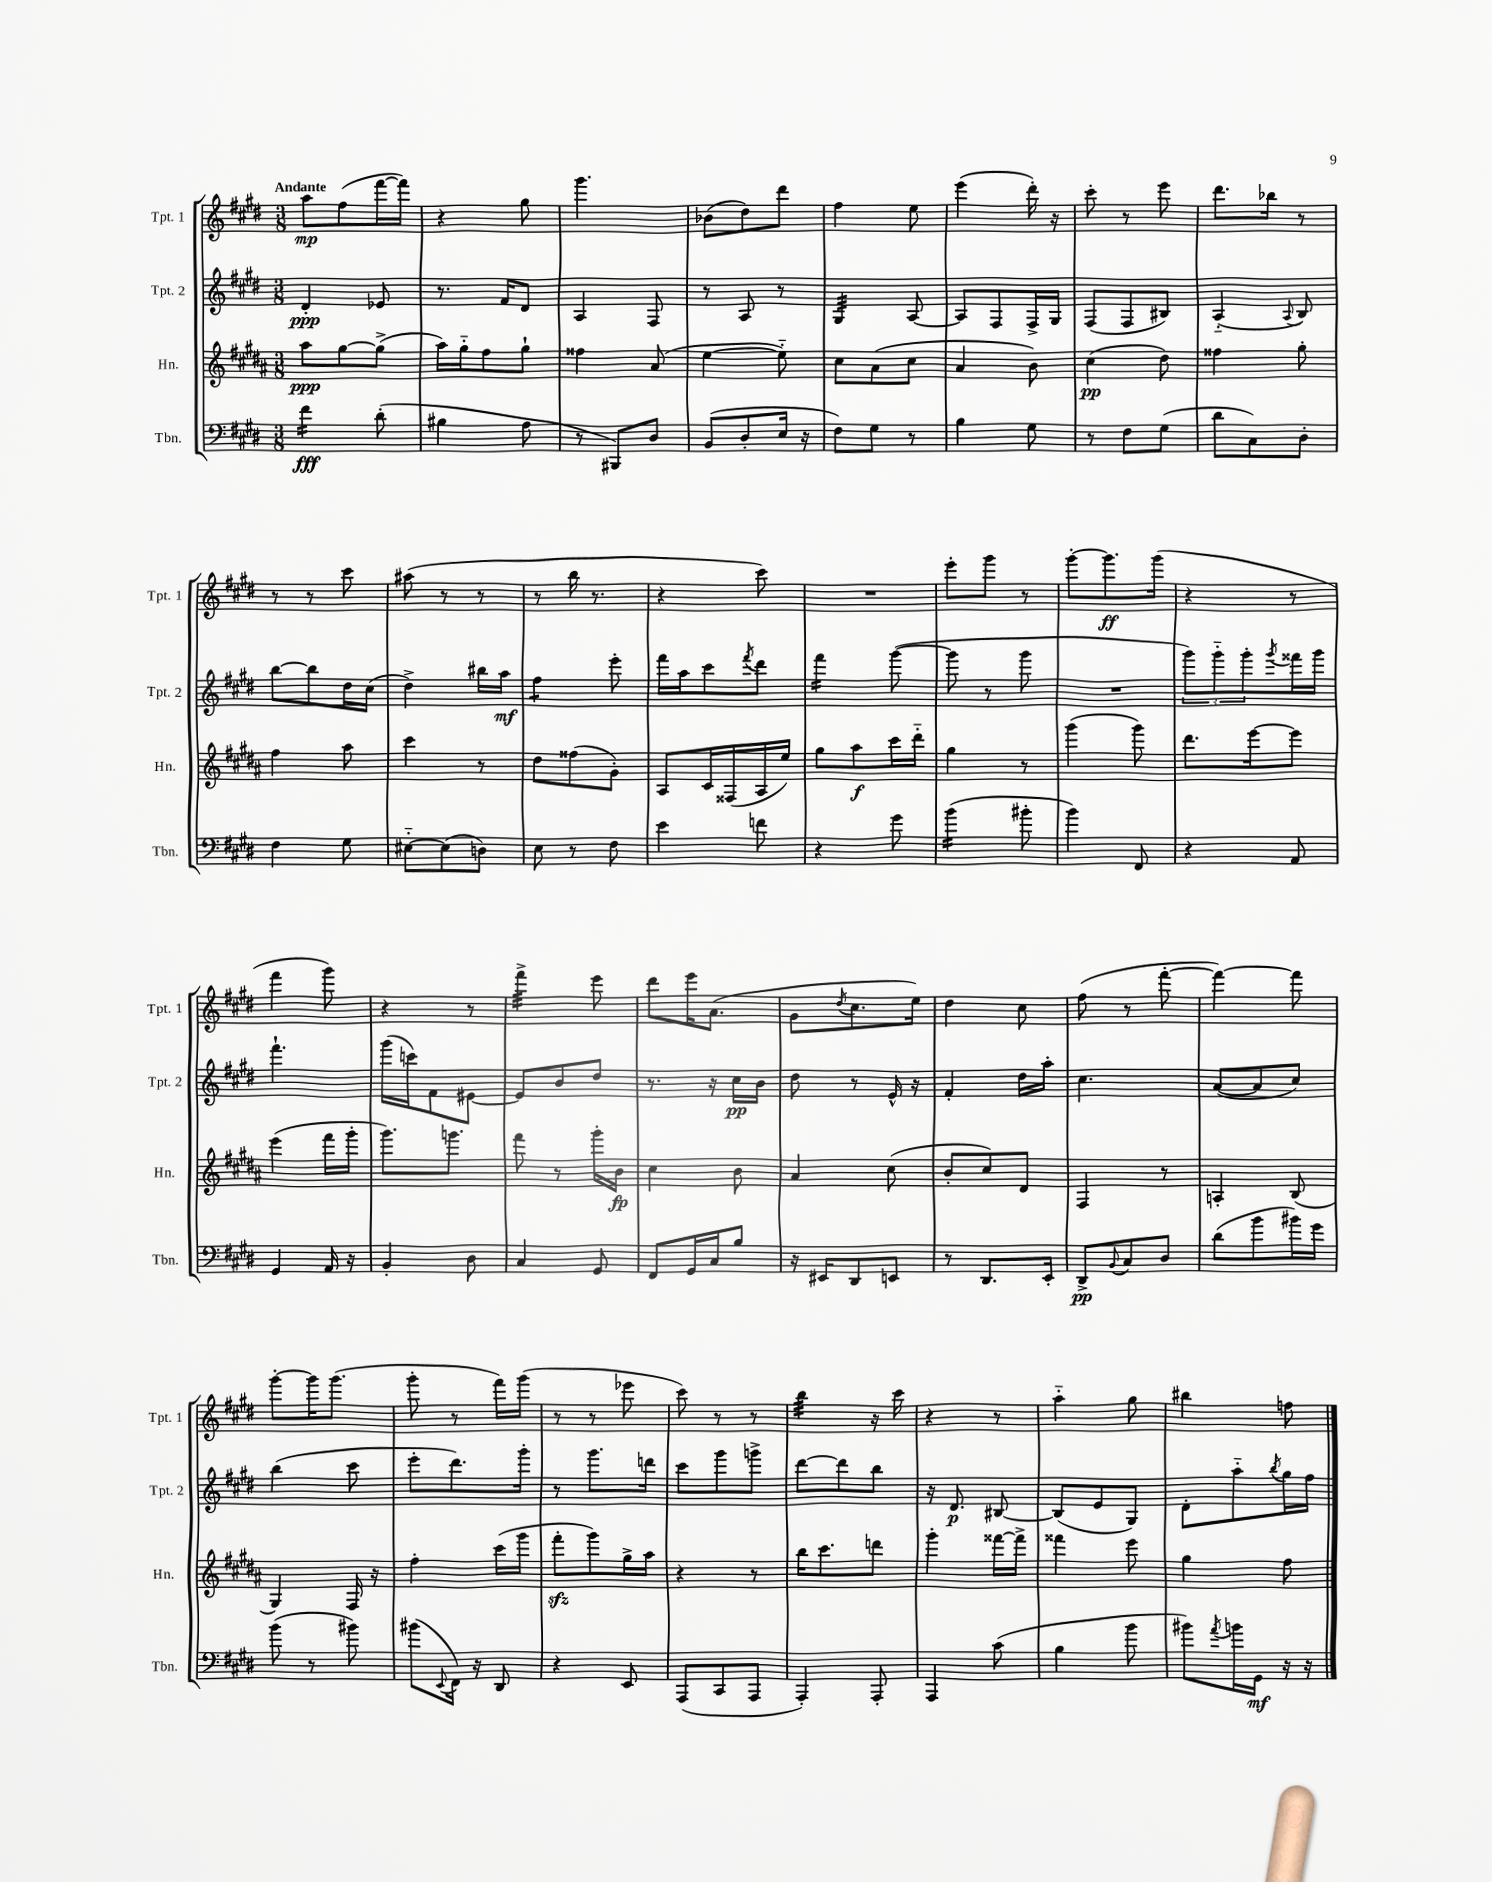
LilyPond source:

<<
\new StaffGroup <<
\new Staff = "s0" \with { instrumentName = "Tpt. 1" shortInstrumentName = "Tpt. 1" } {
    \clef treble \key e \major \numericTimeSignature \time 3/8 \tempo "Andante"
    a''8\mp fis''8( fis'''16~ fis'''16) |
    r4 gis''8 |
    gis'''4. |
    bes'8( dis''8) dis'''8 |
    fis''4 e''8 |
    e'''4( dis'''16-.) r16 |
    cis'''8-. r8 e'''8 |
    dis'''8. bes''16 r8 |
    r8 r8 cis'''8 |
    ais''8( r8 r8 |
    r8 b''16 r8. |
    r4 cis'''8) |
    R4. |
    e'''8-. gis'''8 r8 |
    gis'''8~-. gis'''8.\ff gis'''16( |
    r4 r8 |
    fis'''4 gis'''8) |
    r4 r8 |
    fis'''4:32-> e'''8 |
    dis'''8 e'''16 a'8.( |
    gis'8 \acciaccatura { dis''8 } cis''8. e''16) |
    dis''4 cis''8 |
    fis''8( r8 fis'''8~-. |
    fis'''4~) fis'''8 |
    gis'''8~-. gis'''16 gis'''8.( |
    gis'''8-. r8 fis'''16) gis'''16( |
    r8 r8 ees'''8 |
    cis'''8) r8 r8 |
    b''4:32 r16 cis'''16 |
    r4 r8 |
    a''4-_ gis''8 |
    bis''4 f''8 \bar "|." |
}
\new Staff = "s1" \with { instrumentName = "Tpt. 2" shortInstrumentName = "Tpt. 2" } {
    \clef treble \key e \major \numericTimeSignature \time 3/8
    dis'4-.\ppp ees'8 |
    r8. fis'16 dis'8 |
    a4 fis8 |
    r8 a8 r8 |
    gis4:32 a8~ |
    a8 fis8 fis16-> gis16 |
    fis8( fis8 bis8) |
    a4-_( \appoggiatura { a8 } b8) |
    b''8~ b''8 dis''16 cis''16( |
    dis''4->) bis''16 a''16\mf |
    fis''4:8 e'''8-. |
    fis'''16 a''16 cis'''8 \acciaccatura { fis'''8 } dis'''8 |
    fis'''4:16 gis'''8~( |
    gis'''8 r8 gis'''8 |
    R4. |
    \tuplet 3/2 { gis'''8) gis'''8-_ gis'''8-. } \acciaccatura { gis'''8 } fisis'''16 gis'''16 |
    fis'''4.-! |
    gis'''16( c'''16) fis'8 eis'8~ |
    eis'8 b'8 dis''8 |
    r8. r16 cis''16\pp b'16 |
    dis''8 r8 e'16-^ r16 |
    fis'4-. dis''16 a''16-. |
    cis''4. |
    a'8~( a'8 cis''8) |
    b''4( cis'''8 |
    e'''8-. dis'''8.) gis'''16-. |
    r8 gis'''8. d'''16 |
    cis'''8 gis'''8 g'''8-> |
    dis'''8~ dis'''8 b''8 |
    r16 dis'8.\p bis8~ |
    bis8( e'8 gis8) |
    dis'8-. a''8-_ \acciaccatura { b''8 } gis''16 fis''16 \bar "|." |
}
\new Staff = "s2" \with { instrumentName = "Hn." shortInstrumentName = "Hn." } {
    \clef treble \key b \major \numericTimeSignature \time 3/8
    ais''8\ppp gis''8~ gis''8->( |
    ais''16) gis''16-_ fis''8 gis''8-! |
    fisis''4 ais'8( |
    e''4~ e''8-_) |
    cis''8 ais'8( cis''8 |
    ais'4 b'8) |
    cis''4\pp( dis''8) |
    fisis''4 gis''8-. |
    fis''4 ais''8 |
    cis'''4 r8 |
    dis''8 fisis''8( gis'8-.) |
    ais8 cis'16 fisis16( ais16 e''16) |
    gis''8 ais''8\f cis'''16 dis'''16-_ |
    gis''4 r8 |
    gis'''4( gis'''8) |
    dis'''8. e'''16~ e'''8 |
    e'''4( fis'''16 gis'''16-. |
    gis'''8.) g'''8. |
    fis'''8 r8 gis'''16-. b'16\fp |
    cis''4 b'8 |
    ais'4 cis''8( |
    b'8-. cis''8) dis'8 |
    fis4 r8 |
    a4-. b8( |
    gis4) fis16 r16 |
    fis''4-. cis'''16( gis'''16 |
    fis'''8-.\sfz gis'''8) gis''16-> ais''16 |
    r4 r8 |
    b''16 cis'''8. d'''8 |
    gis'''4-. fisis'''16~ fisis'''16-> |
    fisis'''4 e'''8 |
    gis''4 fis''8 \bar "|." |
}
\new Staff = "s3" \with { instrumentName = "Tbn." shortInstrumentName = "Tbn." } {
    \clef bass \key e \major \numericTimeSignature \time 3/8
    fis'4:16\fff dis'8-.( |
    bis4 a8 |
    r8 bis,,8) dis8 |
    b,8( dis8-. e16 r16 |
    fis8) gis8 r8 |
    b4 gis8 |
    r8 fis8 gis8( |
    dis'8 cis8) dis8-. |
    fis4 gis8 |
    eis8~-_ eis8( d8) |
    e8 r8 fis8 |
    e'4 f'8 |
    r4 gis'8 |
    b'4:16( bis'8-. |
    b'4) fis,8 |
    r4 a,8 |
    gis,4 a,16 r16 |
    b,4-. dis8 |
    cis4 gis,8 |
    fis,8 gis,16 cis16 b8 |
    r16 eis,16 dis,8 e,8 |
    r8 dis,8. e,16-. |
    dis,8->\pp \appoggiatura { b,8 } cis8 dis8 |
    dis'8( b'8 bis'16) gis'16 |
    b'8( r8 bis'8) |
    bis'8( \appoggiatura { e,8 } fis,16) r16 dis,8 |
    r4 e,8 |
    a,,8( cis,8 a,,8 |
    a,,4-.) a,,8-. |
    a,,4 cis'8( |
    b4 b'8 |
    bis'8) \acciaccatura { a'8 } b'16 gis,16\mf r16 r16 \bar "|." |
}
>>
>>
\layout { \context { \Score \remove "Bar_number_engraver" } }
